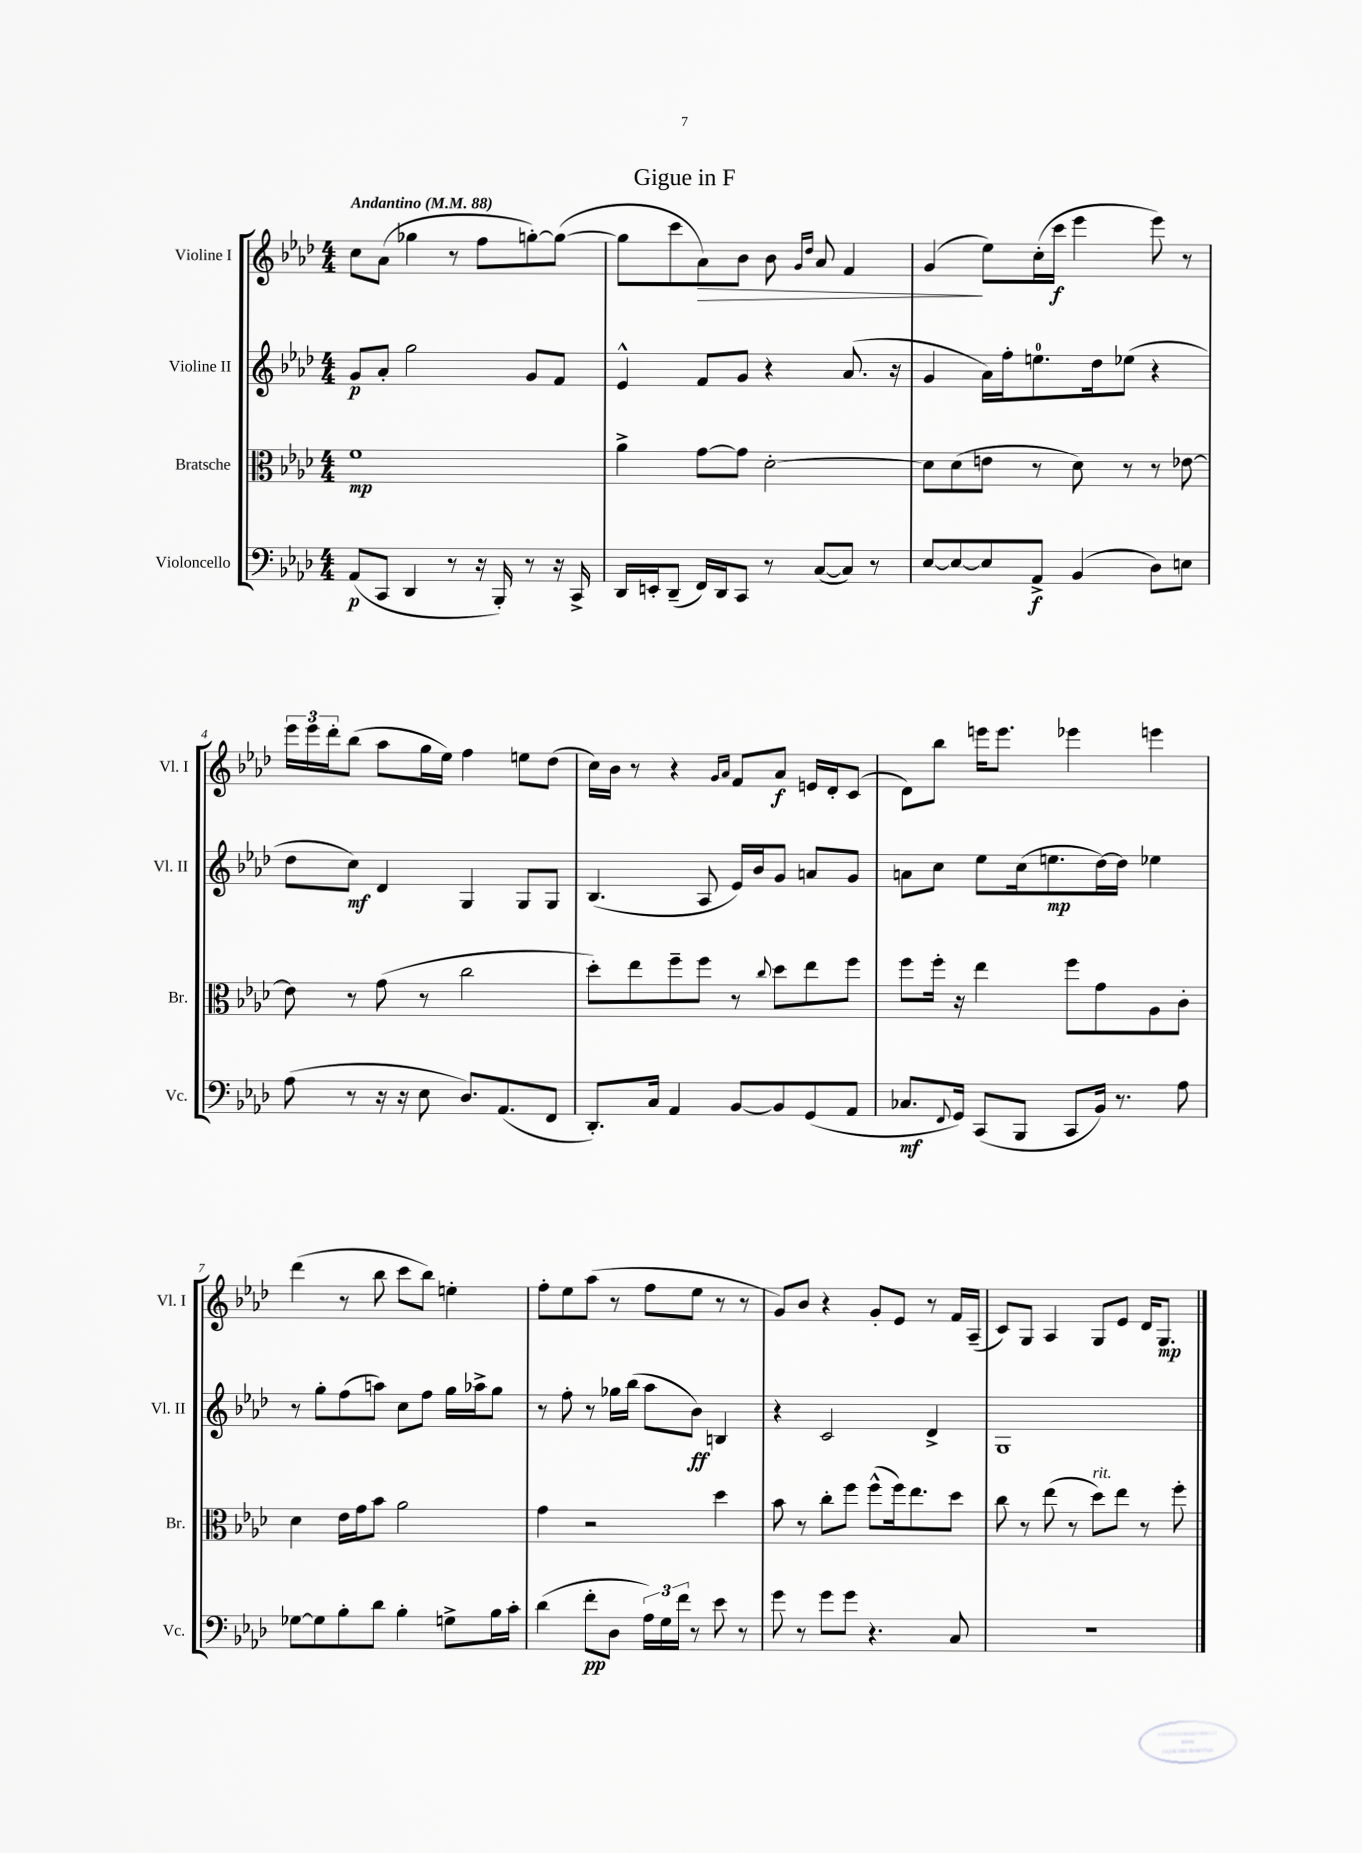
\header { title = "Gigue in F" }
<<
\new StaffGroup <<
\new Staff = "s0" \with { instrumentName = "Violine I" shortInstrumentName = "Vl. I" } {
    \clef treble \key aes \major \numericTimeSignature \time 4/4 \tempo "Andantino" 4 = 88
    c''8 aes'8( ges''4 r8 f''8 g''8~-.) g''8~( |
    g''8 c'''8 aes'8\>) bes'8 bes'8 \grace { g'16 des''16 } aes'8 f'4 |
    g'4\!( ees''8) c''16-.( c'''16\f ees'''4 ees'''8) r8 |
    \tuplet 3/2 { ees'''16 ees'''16 des'''16-. } bes''8( aes''8 g''16 ees''16) f''4 e''8 des''8( |
    c''16) bes'16 r8 r4 \grace { g'16 aes'16 } f'8 aes'8\f e'16 des'16-. c'8( |
    des'8) bes''8 e'''16 e'''8. ees'''4 e'''4 |
    des'''4( r8 bes''8 c'''8 bes''8) e''4-. |
    f''8-. ees''8 aes''8( r8 f''8 ees''8 r8 r8 |
    g'8) bes'8 r4 g'8-. ees'8 r8 f'16 aes16--( |
    c'8) g8 aes4 g8 ees'8 des'16 g8.\mp \bar "|." |
}
\new Staff = "s1" \with { instrumentName = "Violine II" shortInstrumentName = "Vl. II" } {
    \clef treble \key aes \major \numericTimeSignature \time 4/4
    g'8\p aes'8-. g''2 g'8 f'8 |
    ees'4-^ f'8 g'8 r4 aes'8.( r16 |
    g'4 aes'16) f''16-. e''8.-0 des''16 ees''8( r4 |
    des''8 c''8\mf) des'4 g4 g8 g8 |
    bes4.( aes8 ees'16) bes'16 g'8 a'8 g'8 |
    a'8 c''8 ees''8 c''16( e''8.\mp des''16~) des''16 ees''4 |
    r8 g''8-. f''8( a''8) c''8 f''8 g''16 aes''16-> g''8 |
    r8 f''8-. r8 ges''16 bes''16( aes''8 bes'8\ff) b4 |
    r4 c'2 des'4-> |
    g1 \bar "|." |
}
\new Staff = "s2" \with { instrumentName = "Bratsche" shortInstrumentName = "Br." } {
    \clef alto \key aes \major \numericTimeSignature \time 4/4
    f'1\mp |
    aes'4-> g'8~ g'8 des'2~-. |
    des'8 des'8( e'8 r8 des'8) r8 r8 ees'8~ |
    ees'8 r8 g'8( r8 c''2 |
    des''8-.) ees''8 f''8-- f''8 r8 \appoggiatura { c''8 } des''8 ees''8 f''8 |
    f''8 f''16-. r16 ees''4 f''8 g'8 aes8 c'8-. |
    des'4 ees'16 g'16 bes'8 aes'2 |
    g'4 r2 des''4 |
    bes'8 r8 c''8-. f''8 f''8-^( f''16) ees''8. des''8 |
    c''8 r8 ees''8( r8 des''8^\markup { \italic "rit." }) ees''8 r8 f''8-. \bar "|." |
}
\new Staff = "s3" \with { instrumentName = "Violoncello" shortInstrumentName = "Vc." } {
    \clef bass \key aes \major \numericTimeSignature \time 4/4
    aes,8\p( c,8 des,4 r8 r16 bes,,16-.) r8 r16 c,16-> |
    des,16 e,16-. des,8--( f,16) des,16 c,8 r8 c8~( c8) r8 |
    ees8~ ees8~ ees8 aes,8->\f bes,4( des8) e8 |
    aes8( r8 r16 r16 ees8 des8.) aes,8.( f,8 |
    des,8.-.) c16 aes,4 bes,8~ bes,8 g,8( aes,8 |
    ces8.\mf \appoggiatura { f,8 } g,16) c,8( bes,,8 c,8 bes,16) r8. aes8 |
    ges8~ ges8 bes8-. des'8 bes4-. g8-> bes16 c'16-. |
    des'4( f'8-.\pp des8 \tuplet 3/2 { aes16) g16 f'16 } r8 ees'8 r8 |
    g'8 r8 g'8 g'8 r4. c8 |
    r1 \bar "|." |
}
>>
>>
